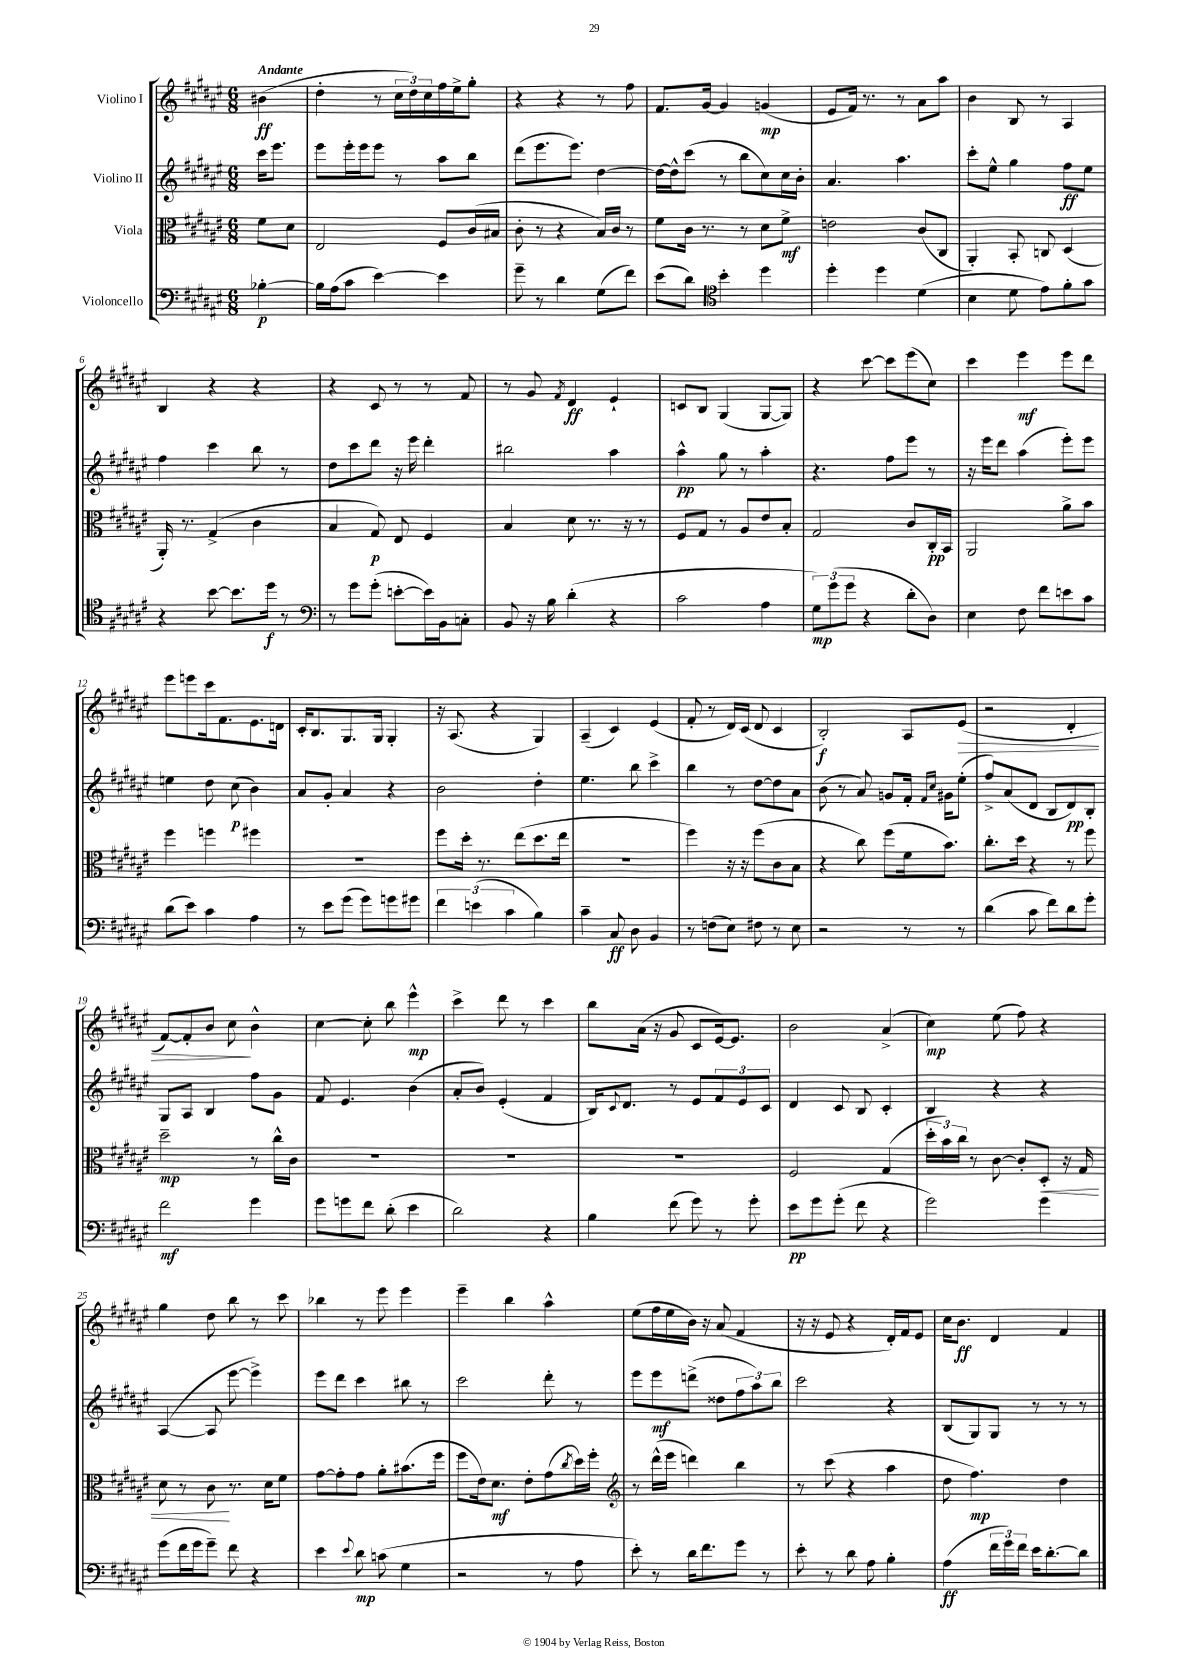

**kern	**kern	**kern	**kern
*staff4	*staff3	*staff2	*staff1
*clefF4	*clefC3	*clefG2	*clefG2
*k[f#c#g#d#a#e#]	*k[f#c#g#d#a#e#]	*k[f#c#g#d#a#e#]	*k[f#c#g#d#a#e#]
*M6/8	*M6/8	*M6/8	*M6/8
[4B-'\	8f#\L	16ccc#\LK	(4b#\
.	.	8.eee#\J	.
.	8d#\J	.	.
=	=	=	=
16B-\]LL	2E#/	8eee#\L	4dd#'\
(16A#\J	.	.	.
8c#\J	.	16eee#'\L	.
.	.	16eee#\J	.
[4e#\)	.	8eee#\J	8r
.	.	8r	24cc#\LL
.	.	.	24dd#\)
.	.	.	24cc#\
4e#\]	8F#/L	8aa#\L	16ff#\
.	.	.	16ee#^\J
.	(16c#/L	8bb\J	8gg#'\J
.	16B#/JJ	.	.
=	=	=	=
8g#~\	8c#'\	(8ddd#\L	4r
8r	8r	8.eee#\	.
4d#\	4r	.	4r
.	.	8.eee#\J)	.
(8G#\L	16B/LL)	[4dd#\	8r
.	16c#/JJ	.	.
8f#\J)	8r	.	8ff#\
=	=	=	=
(8e#\L	8f#\L	16dd#\_LL	8.f#/L
.	.	16dd#^^\]J	.
8d#\J)	16c#\Jk	(8ccc#\J	.
.	8.r	.	[16g#/Jk
*clefC4	*	*	*
4b'\	.	8r	4g#/]
.	8r	8bb\L	.
4dd#\	8d#\L	8cc#\)	(4g/
.	8f#^\J	16cc#\L	.
.	.	16b'\JJ	.
=	=	=	=
4dd#'\	2e\	4.a#/	8e#/L
.	.	.	16f#/Jk)
.	.	.	8.r
4dd#\	.	.	.
.	.	4.aa#\	8r
(4d#\	(8c#/L	.	8a#\L
.	8C#/J	.	8aa#\J
=	=	=	=
4B\	4AA#'/)	8ccc#'\L	4b\
.	.	8ee#^^\J	.
8d#\	8BB'/	4gg#\	8B/
8e#\L)	8C/	.	8r
8f#'\	(4D#/	8ff#\L	4A#/
8g#\J	.	8ee#\J	.
=	=	=	=
4r	16AA#'/)	4ff#\	4B/
.	8.r	.	.
[8b\	(4G#^/	4ccc#\	4r
8.b\]L	.	.	.
.	4c#\	8bb\	4r
16dd#\Jk	.	.	.
8r	.	8r	.
=	=	=	=
*clefF4	*	*	*
8r	4B/	8dd#\L	4r
8g#\L	.	8ccc#\	.
(8g#'\J	8G#/)	8ddd#\J	8c#/
[8e'\L	8E#/	16r	8r
.	.	16eee#\	.
16e\]L)	4F#/	4ddd#'\	8r
16BB\J	.	.	.
8C'\J	.	.	8f#/
=	=	=	=
8BB/	4B/	2bb#\	8r
16r	.	.	8g#/
16B\	.	.	.
.	.	.	8qf#/
(4d#'\	8d#\	.	4d#/
.	8.r	.	.
4r	.	4aa#\	4e#`/
.	16r	.	.
.	8r	.	.
=	=	=	=
2c#\	8F#/L	4aa#^^\	8c/L
.	8G#/J	.	8B/J
.	8r	8gg#\	(4G#/
.	8A#/L	8r	.
4A#\	8e#/	4aa#'\	[8G#/L
.	8B'/J	.	8G#/]J)
=	=	=	=
12G#\L)	2G#/	4.r	4r
(12g#\	.	.	.
12g#\J	.	.	.
4r	.	.	[8ccc#\
.	.	8ff#\L	8ccc#\]L
8d#'\L	8c#/L	8eee#\J	(8eee#\
8D#\J)	16C#'/L	8r	8cc#\J)
.	16BB/JJ	.	.
=	=	=	=
4E#\	2AA#/	16r	4ccc#\
.	.	16eee#\LK	.
.	.	8ddd#\J	.
8F#\	.	(4aa#\	4eee#\
8f#\L	.	.	.
8e\	8a#^\L	8eee#'\L)	8eee#\L
8c#\J	8b\J	8eee#\J	8ddd#\J
=	=	=	=
(8d#\L	4ff#\	4ee\	8eee#\L
8e#\J)	.	.	8eee\
4c#\	4ff\	8dd#\	16ccc#\k
.	.	.	8.f#\
.	.	(8cc#\	.
4A#\	4ff#\	4b\)	8.e#\
.	.	.	16d\Jk
=	=	=	=
8r	2.r	8a#/L	16c#'/LK
.	.	.	8.B/
8e#\L	.	8g#'/J	.
(8g#\J	.	4a#/	8.G#/
8g#\L)	.	.	.
.	.	.	16G#/Jk
8g\	.	4r	4G#'/
8g#\J	.	.	.
=	=	=	=
6f#\	8ff#\L	2b\	16r
.	.	.	(8.A#/
.	16dd#'\Jk	.	.
(6e\	.	.	.
.	8.r	.	.
.	.	.	4r
6c#\	.	.	.
.	(8ee#\L	.	.
4B\)	8.dd#\	4dd#'\	4G#/)
.	16ee#\Jk	.	.
=	=	=	=
4c#~\	2.r	4.ee#\	(4A#~/
8C#/	.	.	4c#/)
8D#\	.	8bb\	.
4BB/	.	4ccc#^\	(4e#/
=	=	=	=
8r	4ff#\)	4bb\	8f#'/
(8F\L	.	.	8r
8E#\J)	16r	8r	16d#/LL)
.	16r	.	(16c#/JJ
8F#\	(8ff#\L	[8dd#\L	8d#/
8r	8c#\	8dd#\]	4c#/
8E#\	8B\J	8a#\J	.
=	=	=	=
2r	4r	(8b\	2B'/)
.	.	8r	.
.	8cc#\)	8a#/)	.
.	(8ff#\L	8g/L	.
8r	16f#\k	16f#'/Jk	8A#/L
.	.	16qqf#/LL	.
.	.	16qqcc#/JJ	.
.	8.b\J)	16g#\LK	.
8r	.	(8ee#'\J	(8e#/J
=	=	=	=
(4d#\	8.cc#'\L	8ff#^/L)	2r
.	.	(8a#/	.
.	16dd#\Jk	.	.
8c#\	4r	8d#/J	.
8f#\L)	.	8B/L	.
8d#\	8r	8d#/)	4d#'/
8g#'\J	8ff#\	8B'/J	.
=	=	=	=
2f#\	2dd#~\	8G#/L	[8f#/L)
.	.	8A#/J	8f#'/]
.	.	4B/	8b/J
.	.	.	8cc#\
4g#\	8r	8ff#\L	4b^^\
.	16cc#^^\LL	8g#\J	.
.	16c#\JJ	.	.
=	=	=	=
8g#\L	2.r	8f#/	[4cc#\
8g\	.	4.e#/	.
8f#\J	.	.	8cc#'\]
(8d#'\	.	.	8bb\
4e#\	.	(4b\	4eee#^^\
=	=	=	=
2d#\)	2.r	8a#'/L	4ccc#^\
.	.	8b/J)	.
.	.	(4e#'/	8ddd#\
.	.	.	8r
4r	.	4f#/	4ccc#\
=	=	=	=
4B\	2.r	16B/LK)	8bb\L
.	.	8qqc#/	.
.	.	8.d#/J	.
.	.	.	(16a#\Jk
.	.	.	16r
(8f#\	.	8r	8g#/
8g#\)	.	8e#/L	8c#/L
8r	.	12f#/	[16e#/k)
.	.	.	8.e#/]J
.	.	12e#/	.
8g#'\	.	.	.
.	.	12c#/J	.
=	=	=	=
8e#\L	2F#/	4d#/	2b\
8g#\	.	.	.
(8g#'\J	.	8c#/	.
8f#\	.	8B/	.
4r	(4G#/	4c#'/	(4a#^/
=	=	=	=
2g#\)	24dd#'\LL	4B/	4cc#\)
.	24b\)	.	.
.	24cc#\JJ	.	.
.	8r	.	.
.	[8c#\	4r	(8ee#\
.	8c#'/]L	.	8ff#\)
4g#\	8D#'/J	4r	4r
.	16r	.	.
.	16G#/	.	.
=	=	=	=
(8g#\L	8d#\	([4A#/	4gg#\
16f#\L	8r	.	.
16g#\J	.	.	.
8g#~\J)	8c#\	8A#/]	8dd#\
8f#\	8.r	[8eee#\	8bb\
4r	.	4eee#^\])	8r
.	16d#\LK	.	.
.	8f#\J	.	8ccc#\
=	=	=	=
4e#\	[8g#\L	8eee#\L	4bb-\
.	8g#'\]	8ddd#\J	.
8qqe#/	.	.	.
8d#\	8g#\J	4ccc#\	8r
(8c\	8a#'\L	.	8eee#\
4G#\	(8.b#\	8bb#\	4eee#\
.	.	8r	.
.	16ff#\Jk	.	.
=	=	=	=
2r	8ff#\L	2ccc#\	4eee#~\
.	16e#\k)	.	.
.	8.d#\J	.	.
.	.	.	4bb\
.	8e#'\L	.	.
8r	(8g#\	8ddd#'\	4aa#^^\
.	8qcc#/	.	.
8A#\	16dd#\L)	8r	.
.	16ff#'\JJ	.	.
=	=	=	=
*	*clefG2	*	*
8e#'\)	8r	8eee#\L	(8ee#\L
8r	(16ddd#^^\LL	8eee#\	16ff#\L
.	16eee#\JJ	.	16ee#\
16d#\LK	4ddd\)	(8ddd^\J	16b\JJ)
8.f#\	.	.	16r
.	.	8dd##\L	(8a#/
8g#\J	4bb\	12ff#\	4f#/
.	.	12aa#\)	.
8r	.	.	.
.	.	12bb\J	.
=	=	=	=
8e#'\	8r	2ccc#\	16r
.	.	.	16r
8r	(8ccc#\	.	8e#/
8d#\	4r	.	4r
8A#\	.	.	.
4B'\	4aa#\	4r	16d#'/LL)
.	.	.	16f#/J
.	.	.	8e#/J
=	=	=	=
(4A#\	8dd#\	(8B/L	16cc#\LK
.	.	.	8.b\J
.	4.ff#\)	8G#/)	.
24f#\LL	.	8G#/J	4d#/
24g#\)	.	.	.
24f#\JJ	.	.	.
16e#\LK	.	8r	.
[8.d#'\	.	.	.
.	4dd#\	8r	4f#/
8d#\]J	.	8r	.
==	==	==	==
*-	*-	*-	*-
